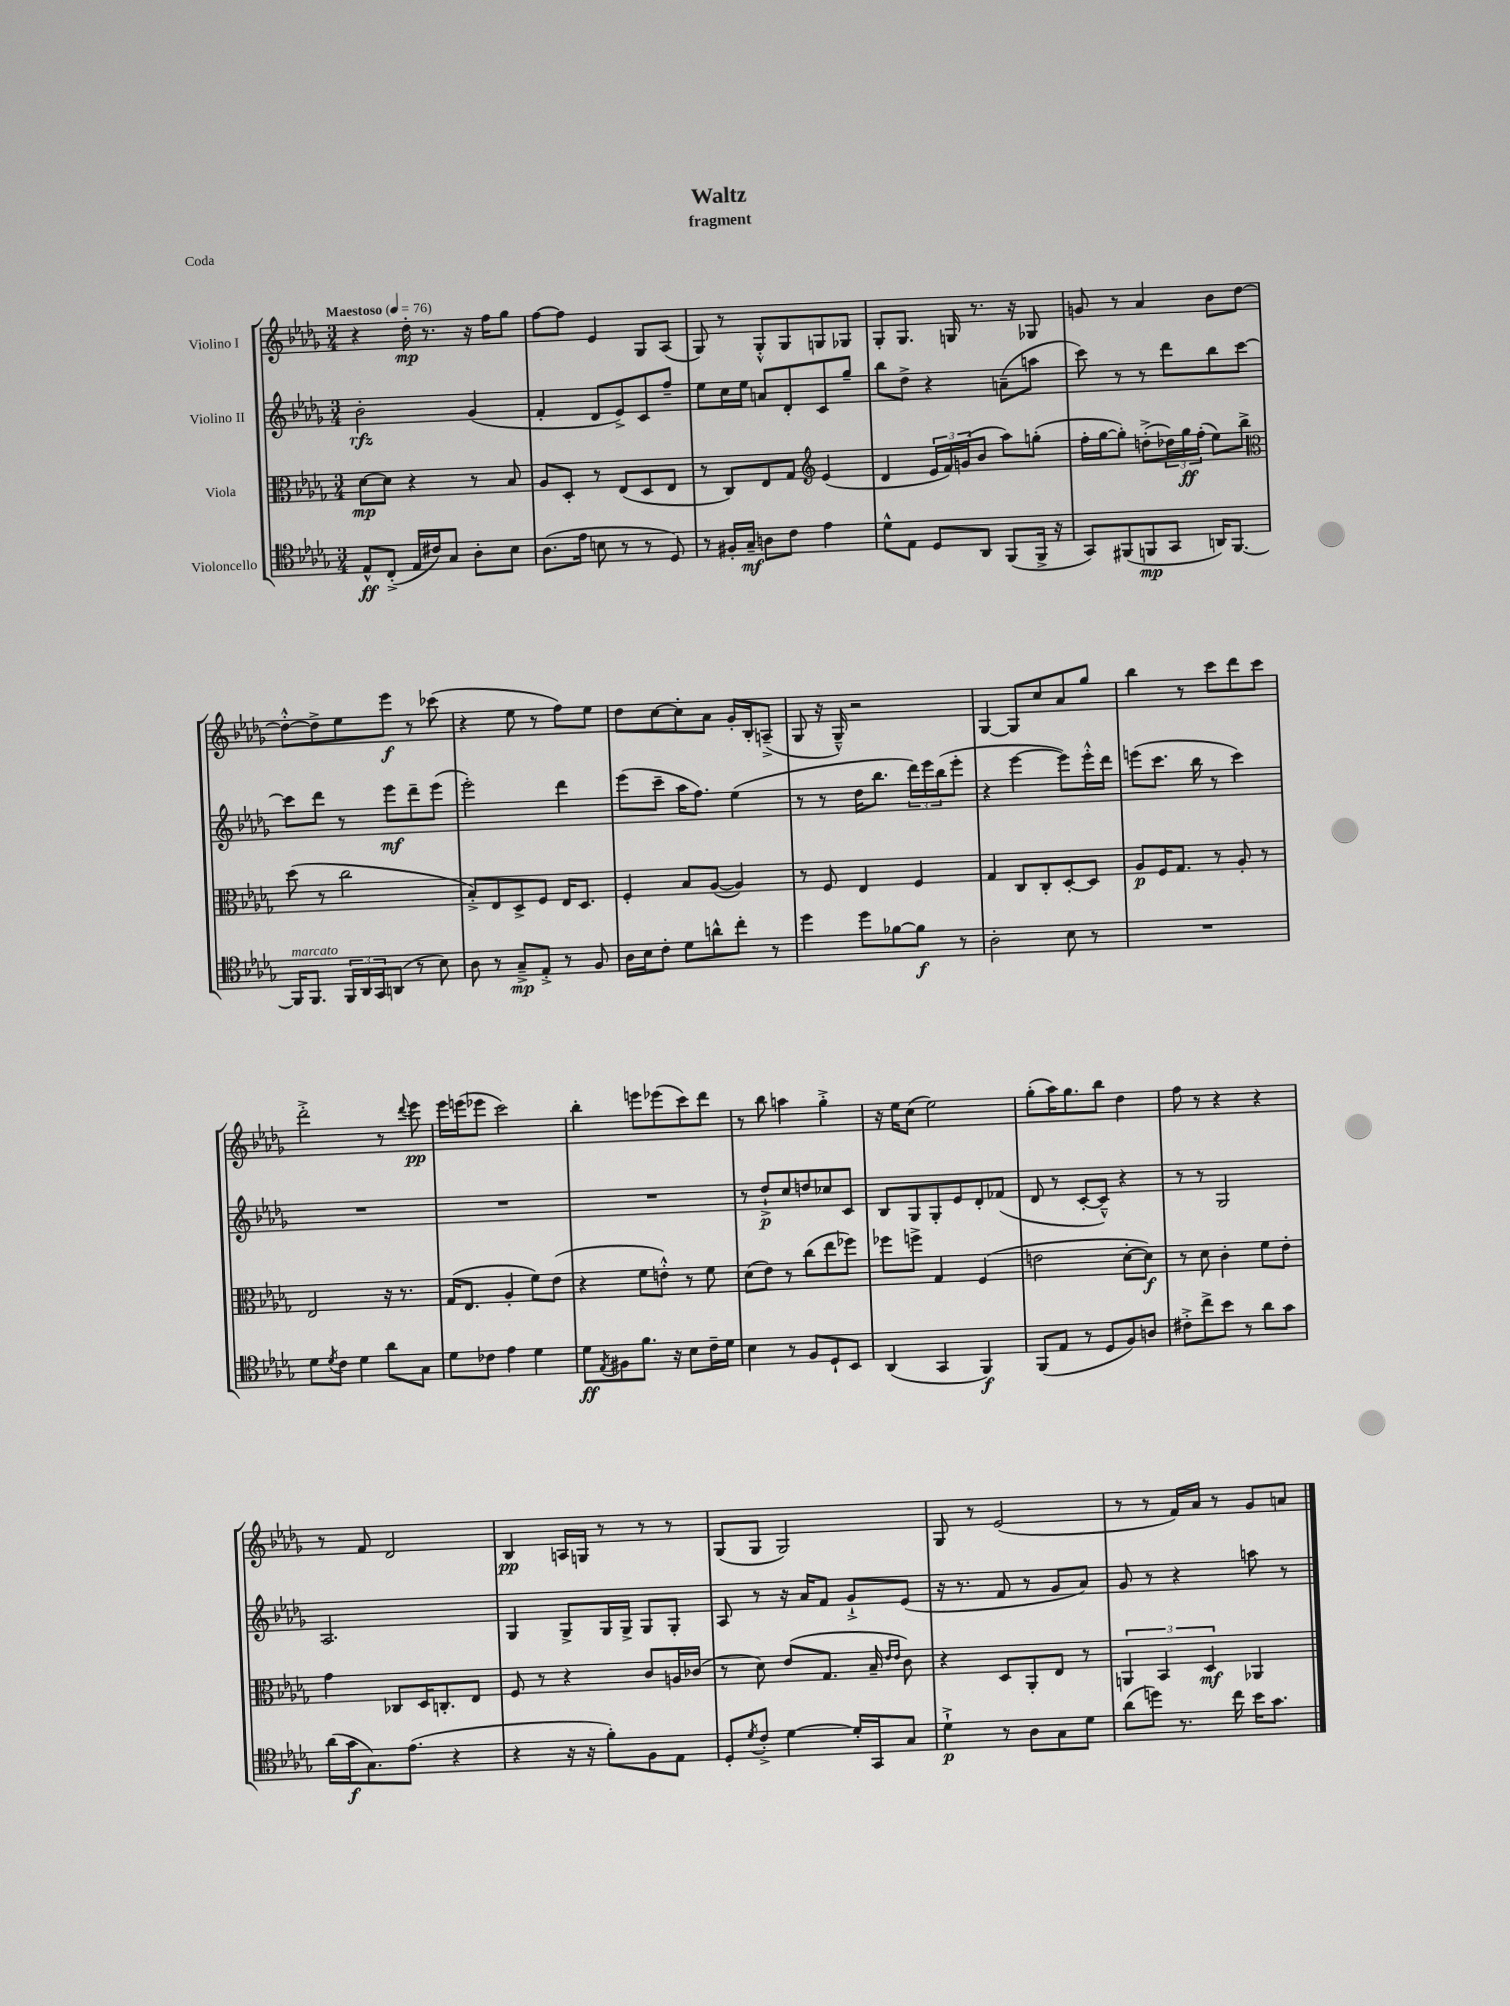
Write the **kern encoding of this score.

**kern	**kern	**kern	**kern
*staff4	*staff3	*staff2	*staff1
*clefC4	*clefC3	*clefG2	*clefG2
*k[b-e-a-d-g-]	*k[b-e-a-d-g-]	*k[b-e-a-d-g-]	*k[b-e-a-d-g-]
*M3/4	*M3/4	*M3/4	*M3/4
*MM76	*MM76	*MM76	*MM76
8E-^^	[8d-	2b-'	4r
(8C'^	8d-]	.	.
16E-	4r	.	16dd-'
16c#)	.	.	8.r
8G-	.	.	.
8A-'	8r	(4g-	16r
.	.	.	16ff
8B-	8B-	.	8gg-
=	=	=	=
(8.A-	8A-	4f'	[8ff
.	8D-'	.	8ff]
16e-	.	.	.
8B	8r	8d-	4e-
8r	(8E-	8e-^)	.
8r	8D-	8c	8G-
8D-)	8E-	8ff~	(8A-
=	=	=	=
8r	8r	8ee-	8G-)
16F#'	8C)	16cc	8r
16G-~	.	16ee-	.
8A	8E-	8a	8G-'^^
8c	8G-	8d-'	8G-
*	*clefG2	*	*
4e-	(4e-	8c	8G
.	.	8gg-~	8G-
=	=	=	=
8d-^^	4d-	8bb-	8G-'
8E-	.	8dd-^	8.G-
8D-	24e-	4r	.
.	24f)	.	.
.	.	.	16G
.	(24g	.	.
8AA-	8b-	.	8.r
(8FF	8aa-)	(8a~	.
.	.	.	16r
16FF^	(8gg'	8aa	8G-
16r	.	.	.
=	=	=	=
8GG-)	16ff'	8ccc)	8g
.	[16gg-	.	.
(8FF#	8gg-'])	8r	8r
8FF	(8dd'^	8r	4a-
8GG-	24dd-)	8ddd-	.
.	24gg-	.	.
.	(24ff'	.	.
16AA)	8ee-)	8bb-	8b-
[8.FF	.	.	.
.	8bb-^	[8ccc	[8dd-
=	=	=	=
*	*clefC3	*	*
16FF]	(8dd-	8ccc]	8dd-'^^_
8.FF	.	.	.
.	8r	8ddd-	8dd-^]
24FF	2cc	8r	8ee-
24AA-	.	.	.
24GG-	.	.	.
(8AA	.	8eee-	8eee-
8r	.	8ddd-~	8r
8B-)	.	(8eee-	(8ccc-
=	=	=	=
8A-	8B-'^)	2eee-')	4r
8r	8E-	.	.
8G-~^	8D-^	.	8ee-
8E-'^	8F	.	8r
8r	16E-	4ddd-	8ff)
.	8.D-	.	.
8F	.	.	8ee-
=	=	=	=
16A-	4F'	(8eee-	8dd-
16B-	.	.	.
8c'	.	8ccc~	[8cc
8d-	8B-	16aa-	8cc']
.	.	8.ff)	.
8a^^	([8A-	.	8a-
8cc'	4A-])	(4ee-	16g-'
.	.	.	16B-'
8r	.	.	(8A~^
=	=	=	=
4dd-	8r	8r	8G-
.	8F	8r	16r
.	.	.	16G-~^^)
8dd-	4E-	16dd-	2r
.	.	8.bb-	.
[8f-	.	.	.
8f-]	4F	24ddd-)	.
.	.	24eee-	.
.	.	(24bb-	.
8r	.	8eee-'	.
=	=	=	=
2A-'	4G-	4r	[4G-
.	8C	[4eee-	8G-]
.	8C'	.	8cc
8B-	[8D-'	8eee-])	8a-
8r	8D-]	16eee-'^^	8gg-
.	.	16ddd-	.
=	=	=	=
2.r	8A-	(8eee	4bb-
.	16F	8.ccc	.
.	8.G-	.	.
.	.	.	8r
.	.	16bb-	.
.	8r	8r	8ccc
.	8A-'	4ccc)	8ddd-
.	8r	.	8ccc
=	=	=	=
8d-	2E-	2.r	2ddd-'^
8qd-	.	.	.
8c	.	.	.
4d-	.	.	.
8a-	16r	.	8r
.	8.r	.	.
.	.	.	8qqddd-
8G-	.	.	8eee-
=	=	=	=
8d-	(16G-	2.r	16eee-
.	8.E-	.	(16eee
8c-	.	.	8eee-
4e-	4A-'	.	2ccc)
4d-	8f)	.	.
.	(8e-	.	.
=	=	=	=
8d-	4r	2.r	4bb-'
8qE-	.	.	.
8F#	.	.	.
8.f	8f	.	8eee
.	8e'^^)	.	(8eee-
16r	.	.	.
8B-	8r	.	8ccc)
16c~	8f	.	8ddd-
16d-	.	.	.
=	=	=	=
4B-	(8d-	8r	8r
.	8e-)	8dd-`^	8bb-
8r	8r	8cc	4aa
8F	(8cc	8dd	.
8D-`	8ee-	8cc-	4gg-'^
8BB-	8ff-)	8c	.
=	=	=	=
(4AA-	8ff-	8B-	16r
.	.	.	16ee-
.	8ff^	8G-	(8cc
4GG-	4G-	8G-'	2ee-)
.	.	8e-	.
4FF)	(4F	8d-'	.
.	.	(8f-	.
=	=	=	=
(8FF	2e	8d-	(8gg-'
8E-	.	8r	16aa-)
.	.	.	8.gg-
8r	.	[8c'	.
8D-	.	8c~^^])	8bb-
8F)	[8d-'	4r	4dd-
8A	8d-])	.	.
=	=	=	=
8c#'^	8r	8r	8ff
8cc^	8d-	8r	8r
8b-	4c'	2G-	4r
8r	.	.	.
8a-	8f	.	4r
8g-	8e-'	.	.
=	=	=	=
(16a-	4g-	2.A-	8r
16g-	.	.	.
8.G-)	.	.	8f
.	8C-	.	2d-
(8.e-	.	.	.
.	16D-	.	.
.	8.C'	.	.
4r	.	.	.
.	8E-	.	.
=	=	=	=
4r	8F	4G-	4B-
.	8r	.	.
16r	4r	8G-^	16A
16r	.	.	16G
8f')	.	16G-	8r
.	.	16G-^	.
8F	8c	8G-	8r
8E-	16A	8G-'	8r
.	(16c-	.	.
=	=	=	=
8D-'	8r	8A-	(8G-
8qd-	.	.	.
8c'^	8d-)	8r	8G-
[4d-	(8e-	16r	2G-)
.	.	16a-	.
.	8.G-	8f	.
16d-']	.	8g-`^	.
16GG-	16B-~	.	.
.	16qqe-	.	.
.	16qqe-	.	.
8G-	8c)	(8e-	.
=	=	=	=
4d-`^	4r	16r	8G-
.	.	8.r	.
.	.	.	8r
8r	8D-	8f	(2e-
8A-	8AA-'	8r	.
8G-	8E-	8g-	.
8d-	8r	8a-)	.
=	=	=	=
(8a-	6AA	8g-	8r
8dd)	.	8r	8r
.	6BB-	.	.
8.r	.	4r	16f)
.	.	.	16a-
.	6D-	.	.
.	.	.	8r
16cc	.	.	.
16b-	4AA-	8aa	8g-
8.g-	.	.	.
.	.	8r	8a
==	==	==	==
*-	*-	*-	*-
